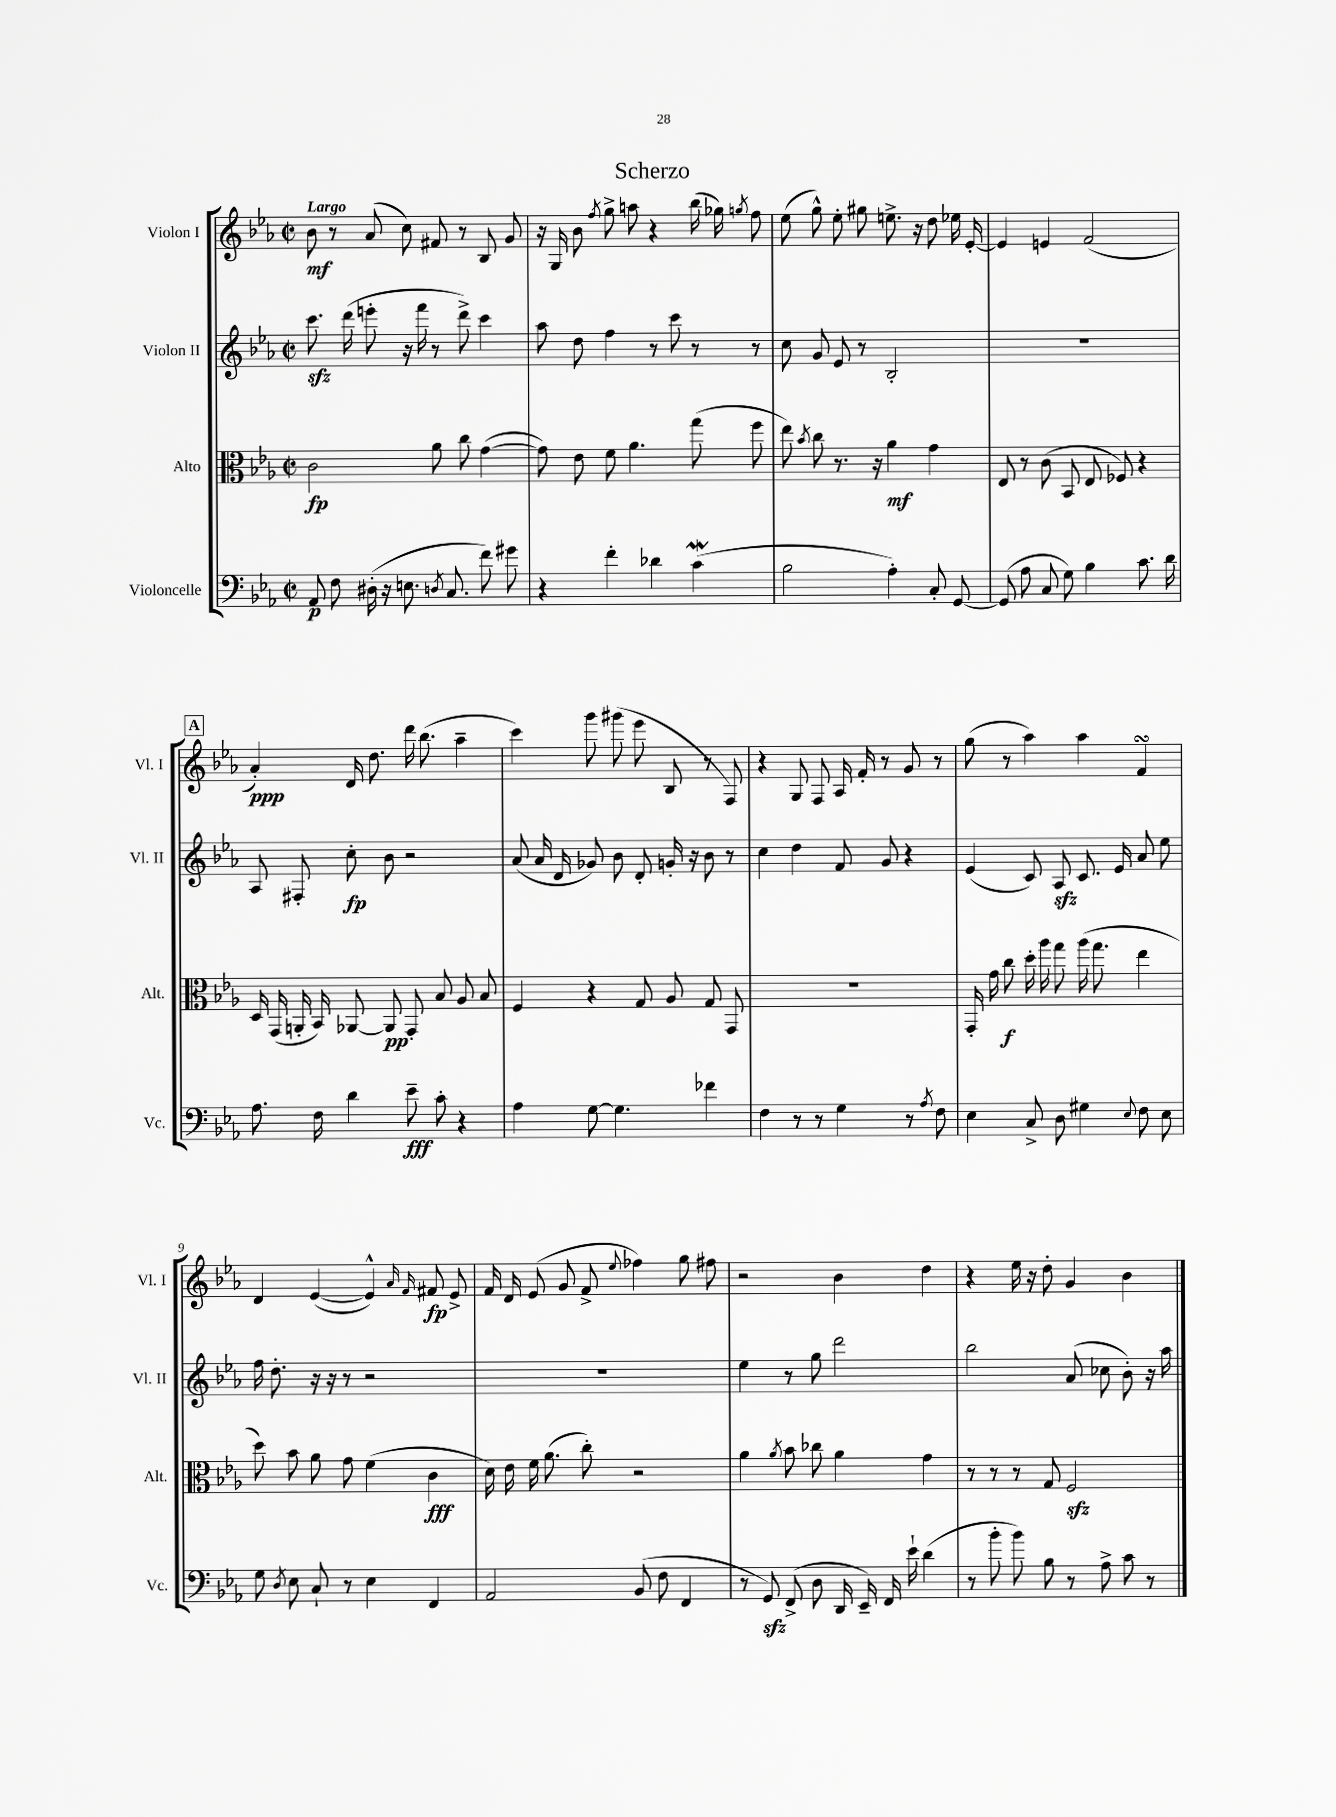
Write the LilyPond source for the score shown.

\header { title = "Scherzo" }
<<
\new StaffGroup <<
\new Staff = "s0" \with { instrumentName = "Violon I" shortInstrumentName = "Vl. I" } {
    \clef treble \key ees \major \defaultTimeSignature \time 2/2 \tempo "Largo"
    \autoBeamOff bes'8\mf r8 aes'8( c''8) fis'8 r8 bes8 g'8 |
    r16 g16 bes'8 \acciaccatura { f''8 } g''8-> a''8 r4 bes''16( ges''16) \acciaccatura { g''8 } f''8 |
    ees''8( g''8-^) ees''8-. gis''8 e''8.-> r16 d''8 ees''16 ees'16~-. |
    ees'4 e'4 f'2( |
    \mark \markup { \box "A" } aes'4-.\ppp) d'16 d''8. d'''16 bes''8.( aes''4-- |
    c'''4) g'''8 gis'''8( ees'''8 bes8 r8 f8) |
    r4 g8 f8 aes16 f'16-. r8 g'8 r8 |
    g''8( r8 aes''4) aes''4 f'4\turn |
    d'4 ees'4~( ees'4-^) \grace { aes'16 f'16 } fis'8\fp ees'8-> |
    f'16 d'16 ees'8( g'8 f'8-> \appoggiatura { ees''8 } fes''4) g''8 fis''8 |
    r2 bes'4 d''4 |
    r4 ees''16 r16 d''8-. g'4 bes'4 \bar "|." |
}
\new Staff = "s1" \with { instrumentName = "Violon II" shortInstrumentName = "Vl. II" } {
    \clef treble \key ees \major \defaultTimeSignature \time 2/2
    \autoBeamOff c'''8.\sfz d'''16( e'''8-. r16 f'''16 r8 d'''8->) c'''4 |
    aes''8 d''8 f''4 r8 c'''8 r8 r8 |
    c''8 g'8 ees'8 r8 bes2-. |
    R1 |
    \mark \markup { \box "A" } aes8 fis8-. c''8-.\fp bes'8 r2 |
    aes'8( aes'16 d'16 ges'8) bes'8 d'8-. g'16-. r16 bes'8 r8 |
    c''4 d''4 f'8 g'8 r4 |
    ees'4( c'8) aes8\sfz c'8. ees'16 aes'8 ees''8 |
    f''16 d''8.-. r16 r16 r8 r2 |
    R1 |
    ees''4 r8 g''8 d'''2 |
    bes''2 aes'8( ces''8 bes'8-.) r16 aes''16 \bar "|." |
}
\new Staff = "s2" \with { instrumentName = "Alto" shortInstrumentName = "Alt." } {
    \clef alto \key ees \major \defaultTimeSignature \time 2/2
    \autoBeamOff c'2\fp aes'8 c''8 g'4~( |
    g'8) ees'8 f'8 aes'4. g''8( f''8 |
    ees''8) \acciaccatura { bes'8 } c''8 r8. r16 aes'4\mf g'4 |
    ees8 r8 c'8( bes,8 ees8 fes8) r4 |
    \mark \markup { \box "A" } d16 g,16( a,16-. bes,16) aes,8~ aes,8\pp g,8-. bes8 aes8 bes8 |
    f4 r4 g8 aes8 g8 g,8 |
    R1 |
    g,16-. g'16 c''8\f d''16-. aes''16 g''8 aes''16( g''8. ees''4 |
    d''8) bes'8 aes'8 g'8 f'4( c'4\fff |
    d'16) ees'16 f'16 aes'8.( c''8-.) r2 |
    aes'4 \acciaccatura { aes'8 } bes'8 ces''8 aes'4 g'4 |
    r8 r8 r8 g8 f2\sfz \bar "|." |
}
\new Staff = "s3" \with { instrumentName = "Violoncelle" shortInstrumentName = "Vc." } {
    \clef bass \key ees \major \defaultTimeSignature \time 2/2
    \autoBeamOff aes,8\p f8 dis16-.( r16 e8. \acciaccatura { d8 } c8. f'8) gis'8 |
    r4 f'4-. des'4 c'4\mordent( |
    bes2 aes4-.) c8-. g,8~ |
    g,8( aes8 c8 g8) bes4 c'8. d'16 |
    \mark \markup { \box "A" } aes8. f16 d'4 ees'8--\fff c'8-. r4 |
    aes4 g8~ g4. fes'4 |
    f4 r8 r8 g4 r8 \acciaccatura { aes8 } f8 |
    ees4 c8-> d8 gis4 \appoggiatura { ees8 } f8 ees8 |
    g8 \acciaccatura { d8 } ees8 c8-! r8 ees4 f,4 |
    aes,2 bes,8( f8 f,4 |
    r8 g,8\sfz) f,8->( d8 d,16 ees,16--) f,16 ees'16-! d'4( |
    r8 bes'8-. bes'8) bes8 r8 aes8-> c'8 r8 \bar "|." |
}
>>
>>
